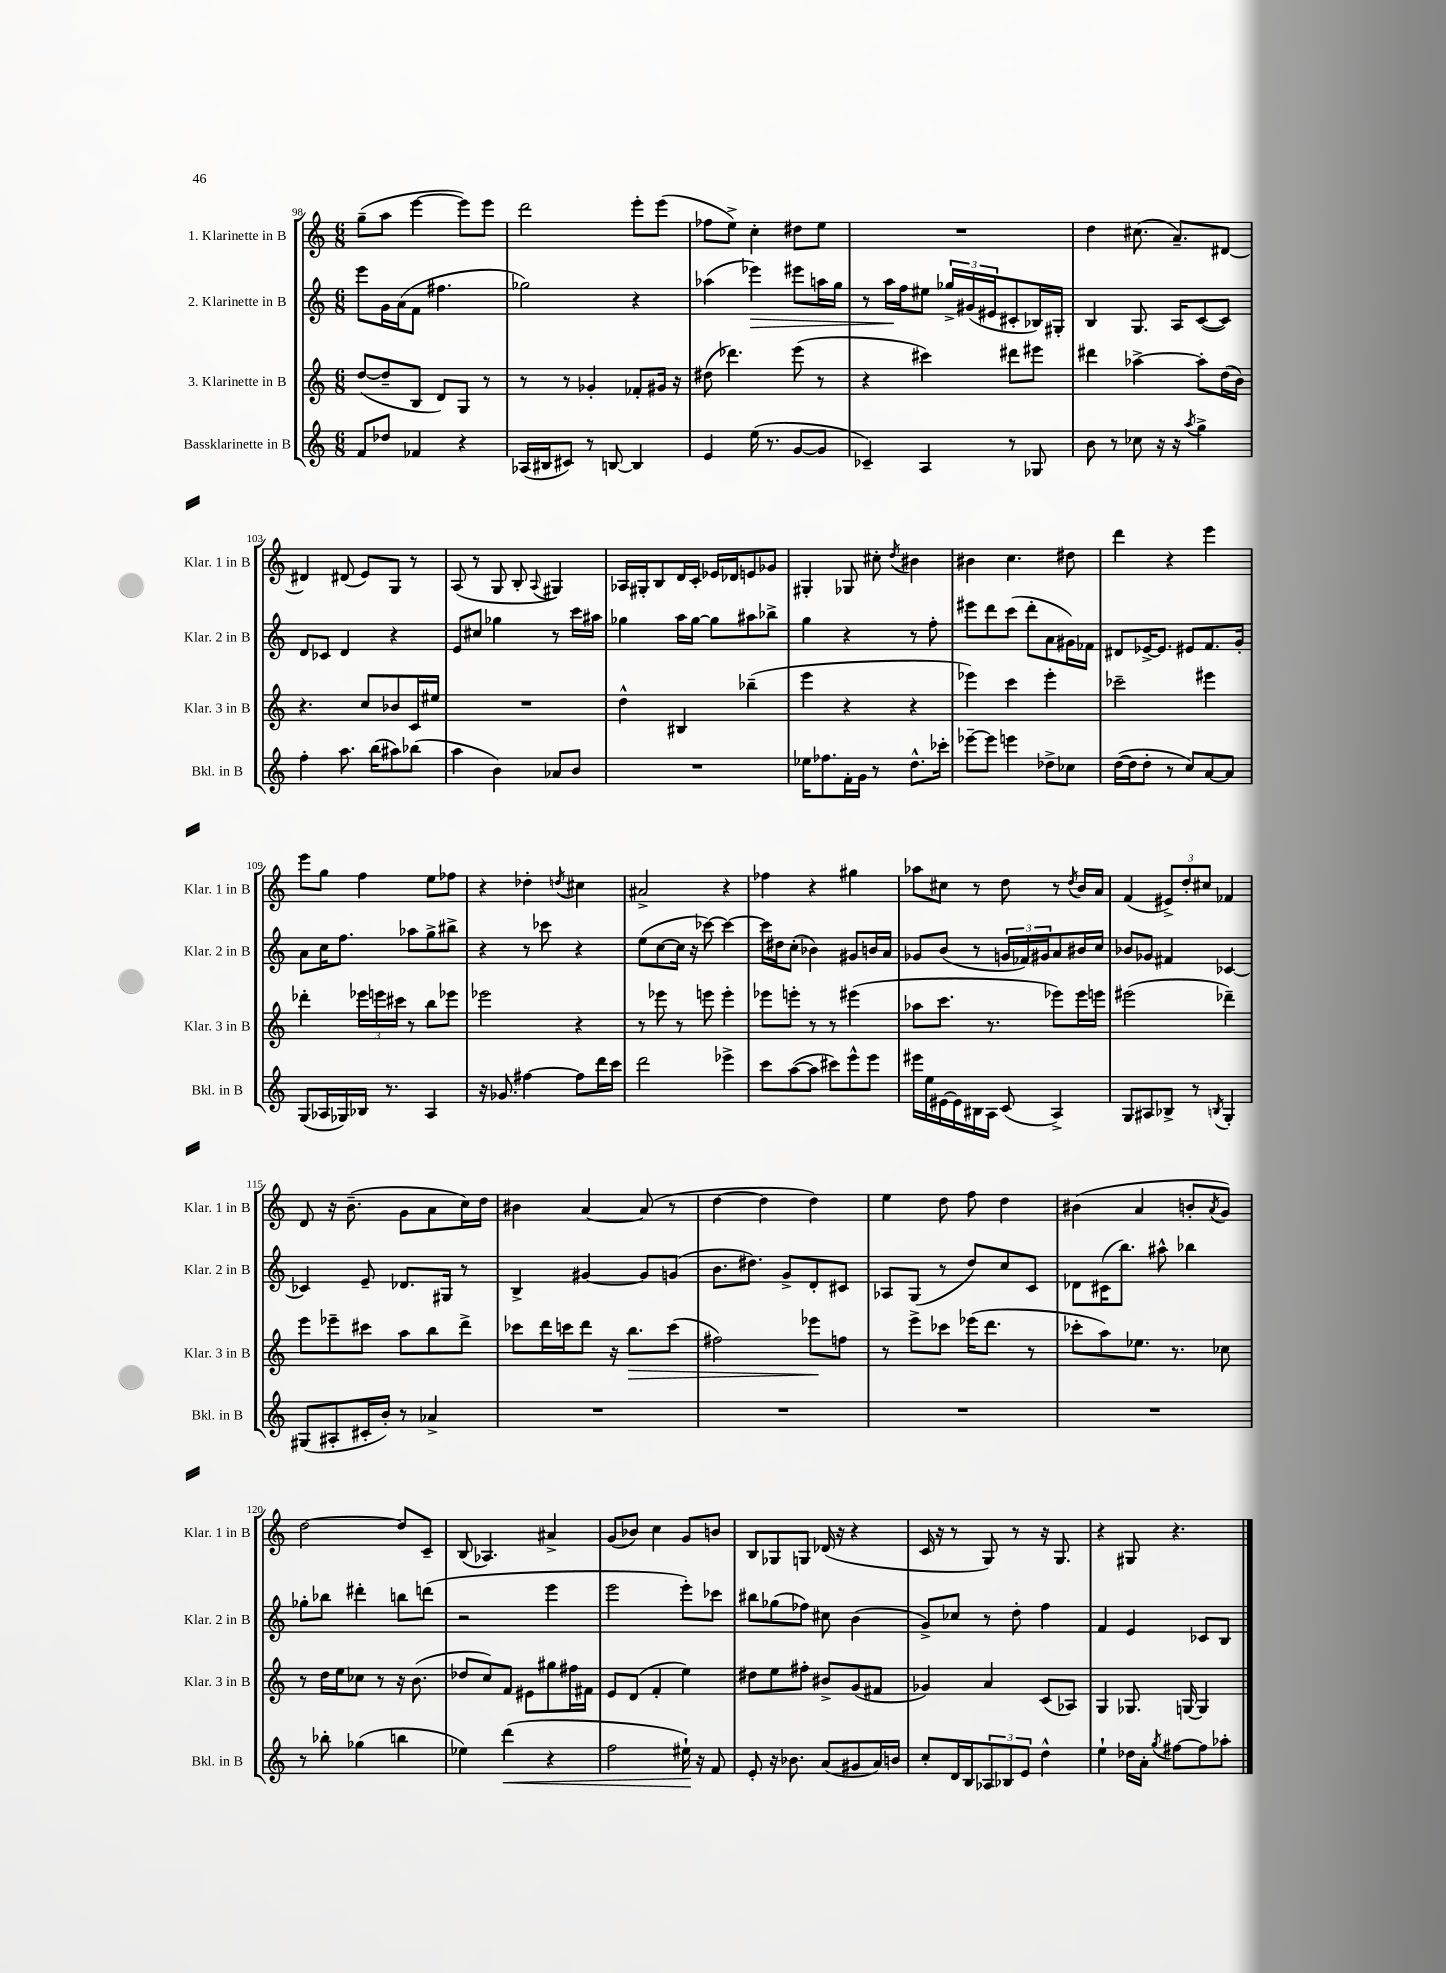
<<
\new StaffGroup <<
\new Staff = "s0" \with { instrumentName = "1. Klarinette in B" shortInstrumentName = "Klar. 1 in B" } {
    \clef treble \key c \major \numericTimeSignature \time 6/8
    g''8--( a''8 e'''4~ e'''8) e'''8 |
    d'''2 e'''8-. e'''8( |
    fes''8 e''8->) c''4-. dis''8 e''8 |
    R2. |
    d''4 cis''8.( a'8.--) dis'8~ |
    dis'4 dis'8( e'8) g8 r8 |
    a8( r8 g8 b8-. \appoggiatura { a8 } gis4) |
    aes16 gis16-. b8 d'16 c'16-. ees'16 des'16 e'8 ges'8 |
    gis4-. ges8 cis''8-. \acciaccatura { d''8 } bis'4 |
    bis'4 c''4. dis''8 |
    d'''4 r4 e'''4 |
    e'''8 g''8 f''4 e''8 fes''8 |
    r4 des''4-. \acciaccatura { d''8 } cis''4 |
    ais'2-> r4 |
    fes''4 r4 gis''4 |
    aes''8 cis''8 r8 d''8 r8 \acciaccatura { d''8 } b'16 a'16 |
    f'4( \tuplet 3/2 { eis'8->) d''8-. cis''8 } fes'4 |
    d'8 r16 b'8.--( g'8 a'8 c''16) d''16 |
    bis'4 a'4~ a'8( r8 |
    d''4~ d''4 d''4) |
    e''4 d''8 f''8 d''4 |
    bis'4( a'4 b'8-. \acciaccatura { a'8 } g'8) |
    d''2~ d''8 c'8-- |
    b8( aes4.) ais'4-> |
    g'8( bes'8) c''4 g'8 b'8 |
    b8 ges8 g8 des'16( r16 r4 |
    c'16 r16 r8 g8) r8 r16 g8. |
    r4 gis8 r4. \bar "|." |
}
\new Staff = "s1" \with { instrumentName = "2. Klarinette in B" shortInstrumentName = "Klar. 2 in B" } {
    \clef treble \key c \major \numericTimeSignature \time 6/8
    e'''8 g'16 a'16( f'8 fis''4. |
    ges''2) r4 |
    aes''4( ees'''4\>) eis'''8 a''16 g''16 |
    r8 a''16\! f''16 eis''8 \tuplet 3/2 { ges''16-> gis'16( eis'16 } cis'8-. bes16) gis16-. |
    b4 g8. a16 c'8~( c'8) |
    d'8 ces'8 d'4 r4 |
    e'8 cis''8 ges''4 r8 c'''16 ais''16 |
    ges''4 a''16 ges''16~ ges''8 ais''8 bes''8-> |
    g''4 r4 r8 f''8-. |
    eis'''8 d'''8 c'''8( d'''8-. a'8 gis'16) fes'16 |
    dis'8 ees'16~-> ees'8. eis'8 f'8. g'16-. |
    a'8 c''16 f''8. aes''8 g''8-> bis''8-> |
    r4 r8 ces'''8 r4 |
    e''8( c''8~ c''16 r16 ces'''8~) ces'''4~ |
    ces'''16 dis''16 c''8-.( bes'4) gis'8 b'16 a'16 |
    ges'8 b'8( r8 \tuplet 3/2 { g'16 fes'16) gis'16 } a'8 bis'16 c''16 |
    bes'8 ges'8 fis'4 ces'4~ |
    ces'4 e'8-- des'8. gis16 r8 |
    b4-> gis'4~ gis'8 g'8( |
    b'8. dis''8.) g'8-> d'8-. cis'8 |
    aes8 g8( r8 d''8) c''8 c'8 |
    des'8 cis'16( b''8.) ais''8-^ bes''4 |
    ges''8-. bes''8 dis'''4-. b''8 d'''8( |
    r2 e'''4 |
    e'''2 e'''8-.) ces'''8 |
    bis''8 ges''8( fes''8) cis''8 b'4( |
    g'8->) ces''8 r8 d''8-. f''4 |
    f'4 e'4 ces'8 b8 \bar "|." |
}
\new Staff = "s2" \with { instrumentName = "3. Klarinette in B" shortInstrumentName = "Klar. 3 in B" } {
    \clef treble \key c \major \numericTimeSignature \time 6/8
    d''8~( d''8-- b8 d'8) g8 r8 |
    r8 r8 ges'4-. fes'8-. gis'16 r16 |
    dis''8( des'''4.) e'''8( r8 |
    r4 cis'''4) dis'''8 eis'''8 |
    dis'''4 aes''4~-> aes''8-. d''16( b'16) |
    r4. c''8 bes'8 c'16 eis''16 |
    R2. |
    d''4-^ bis4 bes''4--( |
    e'''4 r4 r4 |
    ees'''4) c'''4 ees'''4-. |
    ces'''2-- eis'''4 |
    des'''4-. \tuplet 3/2 { ees'''16 e'''16 cis'''16 } r8 b''8 ees'''8 |
    ees'''2 r4 |
    r8 ees'''8 r8 e'''8 e'''4-. |
    ees'''8 e'''8-. r8 r8 eis'''4( |
    aes''8 c'''8. r8. ees'''8) ees'''16 e'''16 |
    eis'''2( des'''4--) |
    e'''8 ees'''8-- cis'''8 a''8 b''8 d'''8-> |
    ces'''8 d'''16 c'''16 d'''8 r16 b''8.\> c'''8( |
    fis''2) ees'''8\! f''8 |
    r8 e'''8-> ces'''8 ees'''16( d'''8. r8 |
    ces'''8-. a''8) ees''8. r8. ces''8 |
    r8 d''16 e''16 ces''8 r8 r16 b'8.( |
    des''8 c''8) f'8 eis'8 gis''8 fis''16 fis'16 |
    e'8 d'8( f'4-. e''4) |
    dis''8 e''8 fis''8-. bis'8-> g'8( fis'8 |
    ges'4) a'4 c'8( aes8) |
    g4 ges8. g16~ g4 \bar "|." |
}
\new Staff = "s3" \with { instrumentName = "Bassklarinette in B" shortInstrumentName = "Bkl. in B" } {
    \clef treble \key c \major \numericTimeSignature \time 6/8
    f'8 des''8 fes'4 r4 |
    aes16( bis16 cis'8) r8 b8~ b4 |
    e'4 e''16( r8. g'8~ g'8 |
    ces'4--) a4 r8 ges8 |
    b'8 r8 ces''8 r16 r16 \acciaccatura { a''8 } g''4-> |
    f''4-. a''8. b''16( ais''8) bes''8( |
    a''4 b'4) aes'8 b'8 |
    R2. |
    ees''16 fes''8. f'16-. g'16 r8 d''8.-^ ces'''16-. |
    ees'''8~-- ees'''8 e'''4 des''8-> ces''8 |
    d''16~( d''16 d''8-. r8 c''8) a'8~ a'8 |
    g8( aes16 ges16) bes16 r8. aes4 |
    r16 ges'8. fis''4~ fis''8 d'''16 c'''16 |
    d'''2 ees'''4-> |
    c'''8 a''8~( a''8 cis'''8) e'''8-^ e'''8 |
    eis'''16 e''16 eis'16~ eis'16 bis16 a16 c'8( a4->) |
    g8 ais8 bes8-> r8 \acciaccatura { b8 } g4-. |
    gis8( ais8-. cis'16-. b'16-.) r8 aes'4-> |
    R2. |
    R2. |
    R2. |
    R2. |
    r8 bes''8-. ges''4( b''4 |
    ees''4) d'''4\<( r4 |
    f''2 eis''16-!\!) r16 f'8 |
    e'8-. r16 bes'8. a'8( gis'8 a'16) b'16 |
    c''8-. d'16 b16 \tuplet 3/2 { aes8 bes8 e'8 } d''4-^ |
    e''4-! des''16 a'16-. \acciaccatura { g''8 } fis''8~ fis''8 aes''8-. \bar "|." |
}
>>
>>
\layout { \context { \Score currentBarNumber = #98 } }
